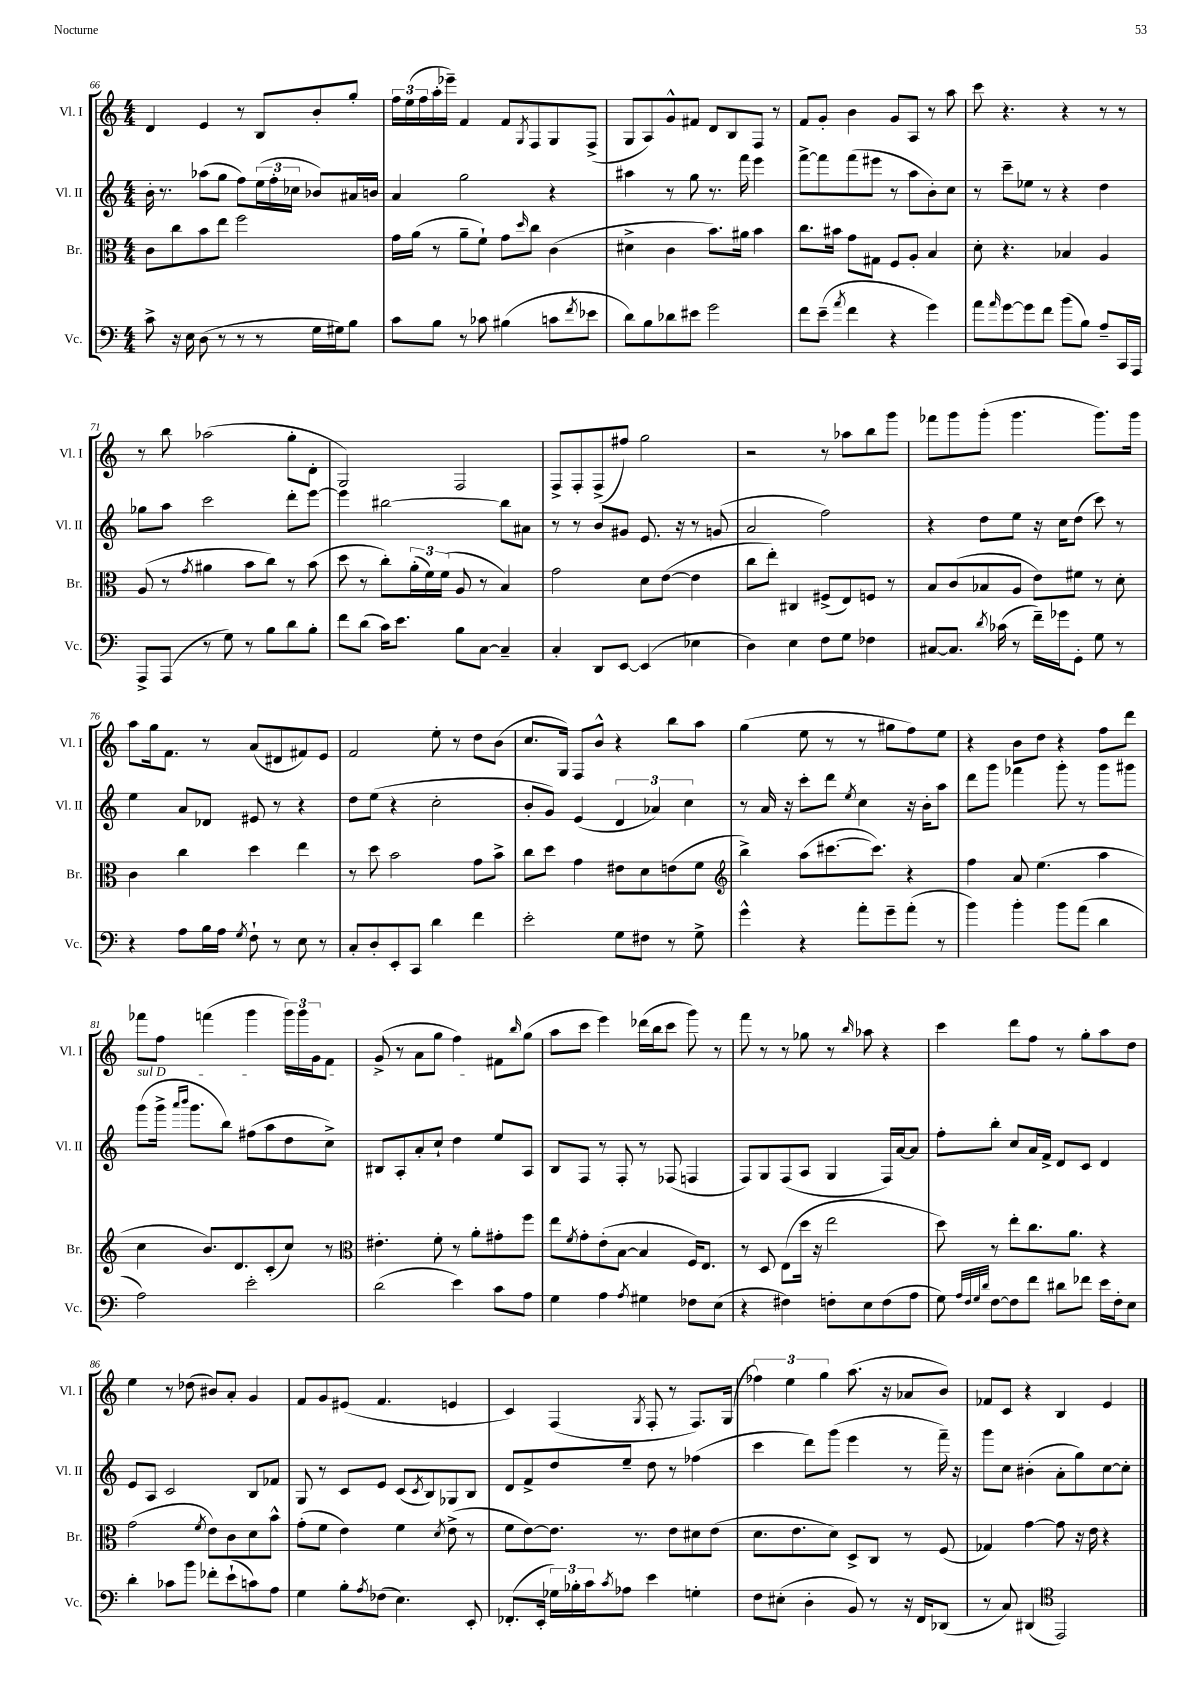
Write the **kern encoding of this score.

**kern	**kern	**kern	**kern
*part4	*part3	*part2	*part1
*staff4	*staff3	*staff2	*staff1
*I"Vc.	*I"Br.	*I"Vl. II	*I"Vl. I
*I'Vc.	*I'Br.	*I'Vl. II	*I'Vl. I
*clefF4	*clefC3	*clefG2	*clefG2
*k[]	*k[]	*k[]	*k[]
*M4/4	*M4/4	*M4/4	*M4/4
=66	=66	=66	=66
8c^\	8c\L	16b'\	4d/
.	.	8.r	.
16r	8cc\	.	.
16E\	.	.	.
(8D\	8b\	(8aa-X\L	4e/
8r	8ee\J	8gg\J	.
8r	2ff\	8ff\L)	8r
8r	.	(24ee\L	8B/L
.	.	24ff'\	.
.	.	24cc-X\JJ	.
16G\LL	.	8b-X/L)	8b'/
16G#X\J)	.	.	.
8B\J	.	16a#X/L	8gg'/J
.	.	16bn/JJ	.
=67	=67	=67	=67
8c\L	16g\LL	4a/	24ff\LL
.	.	.	(24ee\
.	(16a\JJ	.	.
.	.	.	24ff\
8B\J	8r	.	16aa'\
.	.	.	16eee-X~\JJ)
8r	8a~\L	2gg\	4f/
8c-X\	8f`\J)	.	.
(4B#X\	8g\L	.	8f/L
.	16qqdd/	.	8qG/
.	8cc\J	.	8F/
8cn\L	(4c\	4r	8G/
8qf/	.	.	.
8e-X\J	.	.	(8F^/J
=68	=68	=68	=68
8d\L)	4d#X^\	4aa#X\	8G/L
8B\	.	.	8A/)
8d-X\	4c\	8r	8g^^/
8e#X\J	.	8gg\	8f#X/J
2g\	8.b\L)	8.r	8d/L
.	.	.	8B/
.	16a#X\Jk	16fff\	.
.	4b\	4eee\	8F/J
.	.	.	8r
=69	=69	=69	=69
8f\L	8.cc\L	[8fff^\L	8f/L
(8e~\J	.	8fff\]	8g'/J
.	16b#X\Jk	.	.
8qa/	.	.	.
4f\	8g\L	(8fff\	4b\
.	8G#X\J	8eee#X\J	.
4r	8F/L	8r	8g/L
.	8A'/J	8aa\L	8A/J
4g\)	4B/	8b'\)	8r
.	.	8cc\J	8aa\
=70	=70	=70	=70
8a\L	8d'\	8r	8ccc\
16qqa/	.	.	.
[8g\	4.r	8ccc~\L	4.r
8g\]	.	8ee-X\J	.
8f\J	.	8r	.
(8b\L	4B-X/	4r	4r
8B\J)	.	.	.
8A~/L	4A/	4dd\	8r
16CC/L	.	.	8r
16AAA/JJ	.	.	.
!!LO:LB:g=z
=71	=71	=71	=71
8AAA^/L	(8A/	8gg-X\L	8r
(8AAA/J	8r	8aa\J	8bb\
.	8qg/	.	.
8r	4a#X\	2ccc\	(2aa-X\
8G\)	.	.	.
8r	8b\L	.	.
8B\L	8cc\J)	.	.
8d\	8r	8ddd'\L	8gg'\L
8B'\J	(8b\	[8eee\J	8d'\J
=72	=72	=72	=72
8f\L	8dd\	4eee\]	2G/)
(8d\J	8r	.	.
16c\KL)	8cc'\L)	[2bb#X\	.
8.e\J	.	.	.
.	(24a'\L	.	.
.	24f\)	.	.
.	(24f\JJ	.	.
8B\L	8A/	.	2F/
[8C\J	8r	.	.
4C~/]	4B/)	8bb#\L]	.
.	.	8a#X\J	.
=73	=73	=73	=73
4C'/	2g\	8r	8F^/L
.	.	8r	8F'/
8DD/L	.	8b/L	(8F^/
[8EE/J	.	8g#X/J	8ff#X/J)
(4EE/]	8d\L	8.e/	2gg\
.	([8e\J	.	.
.	.	16r	.
4E-X\	4e\]	8r	.
.	.	(8gn/	.
=74	=74	=74	=74
4D\)	8cc\L	2a/	2r
.	8ee'\J)	.	.
4E\	4C#X/	.	.
8F\L	(8F#X^/L	2ff\)	8r
8G\J	8E/)	.	8aa-X\L
4F-X\	8Fn/J	.	8bb\
.	8r	.	8ggg\J
=75	=75	=75	=75
[8C#X/L	8B/L	4r	8fff-X\L
8.C#/J]	(8c/	.	8ggg\
.	8B-X/	8dd\L	(8ggg'\J
8qd/	.	.	.
(16c-X\	.	.	.
8r	8A/J	8ee\J	4.ggg\
16f~\LL)	8e\L)	16r	.
16g-X\J	.	16cc\KL	.
8GG'\J	8f#X\J	(8dd\J	.
8G\	8r	8ccc\)	8.ggg\L)
8r	8d'\	8r	.
.	.	.	16ggg\Jk
!!LO:LB:g=z
=76	=76	=76	=76
4r	4c\	4ee\	8aa\L
.	.	.	16gg\k
.	.	.	8.f\J
8A\L	4cc\	8a/L	.
16B\L	.	8d-X/J	8r
16A\JJ	.	.	.
8qG/	.	.	.
8F`\	4dd\	8e#X/	(8a/L
8r	.	8r	8d#X/
8E\	4ee\	4r	8f#X/)
8r	.	.	8e/J
=77	=77	=77	=77
8C'/L	8r	8dd\L	2f/
8D'/	8dd\	(8ee\J	.
8EE'/	2b\	4r	.
8CC/J	.	.	.
4d\	.	2cc'\	8ee'\
.	.	.	8r
4f\	8g\L	.	8dd\L
.	8b^\J	.	(8b\J
=78	=78	=78	=78
2e'\	8cc\L	8b'/L	8.cc/L
.	8dd\J	8g/J)	.
.	.	.	16G/Jk)
.	4g\	(4e/	8F/L
.	.	.	8b^^/J
8G\L	8e#X\L	6d/	4r
8F#X\J	8d\	.	.
.	.	6a-X/)	.
8r	(8en\	.	8bb\L
.	.	6cc\	.
8G^\	8f\J	.	8aa\J
=79	=79	=79	=79
*	*clefG2	*	*
4g^^\	4bb^\)	8r	(4gg\
.	.	16a/	.
.	.	16r	.
4r	(8aa\L	8ccc'\L	8ee\
.	[8.ccc#X\	8ddd\J	8r
.	.	8qee/	.
8a'\L	.	4cc\	8r
.	8.ccc#\J])	.	.
8g~\	.	.	8gg#X\L
(8a'\J	4r	16r	8ff\)
.	.	16b'\KL	.
8r	.	8aa\J	8ee\J
=80	=80	=80	=80
4b\)	4ff\	8ddd\L	4r
.	.	8ggg\J	.
4b'\	8a/	4fff-X\	8b\L
.	(4.ee\	.	8dd\J
8b\L	.	8ggg'\	4r
(8a\J	.	8r	.
4d\	4aa\	8ggg\L	8ff\L
.	.	8ggg#X\J	8ddd\J
!!LO:LB:g=z
=81	=81	=81	=81
!	!	!LO:TX:a:i:t=sul D	!
2A\)	4cc\	(8ggg\L	8fff-X\L
.	.	16ggg^\Jk	8ff\J
.	.	16qqaaa/LL	.
.	.	16qqbbb/JJ	.
.	.	8.ggg\L	.
.	8.b/L)	.	(4fffn\
.	.	8bb\J)	.
.	8.d/	.	.
2e'\	.	(8ff#X\L	4ggg\
.	(8c'/	8aa\	.
.	8cc/J)	8dd\	24ggg\LL)
.	.	.	24ggg\
.	.	.	24g\J
.	8r	8cc^\J)	8f\J
=82	=82	=82	=82
*	*clefC3	*	*
(2d\	4.e#X'\	8B#X/L	(8g^/
.	.	8A'/	8r
.	.	8a'/	8a\L
.	8f'\	8cc`/J	8gg\J
4e\)	8r	4dd\	4ff\)
.	8a'\L	.	.
8c\L	8g#X'\	8ee/L	8f#X\L
.	.	.	16qqbb/
8A\J	8ff\J	8A/J	(8gg\J
=83	=83	=83	=83
4G\	8ee\L	8B/L	8aa\L
.	8qf/	.	.
.	8g'\	8F/J	8ccc\J
4A\	(8e'\	8r	4eee\)
.	[8B\J	8F'/	.
8qA/	.	.	.
4G#X\	4B/]	8r	(16ddd-X\LL
.	.	.	16bb\J
.	.	(8F-X/	8ccc\J
8F-X\L	16F/KL)	4Fn/	8ggg\)
.	8.E/J	.	.
(8E\J	.	.	8r
=84	=84	=84	=84
4r	8r	8F/L)	8fff\
.	8D/	8G/	8r
4F#X\)	(8E\L	(8F/	8r
.	16dd\Jk	8A/J	8gg-X\
.	16r	.	.
8Fn'\L	2ee\	4G/	8r
.	.	.	16qqbb/
8E\	.	.	8aa-X\
(8F\	.	16F/LL)	4r
.	.	[16a/J	.
8A\J	.	8a/J]	.
=85	=85	=85	=85
8G\)	8dd\)	8ff'\L	4ccc\
32qqA/LLL	.	.	.
32qqF/	.	.	.
32qqG/	.	.	.
32qqd/JJJ	.	.	.
[8F\L	8r	8bb'\J	.
8F\]	8ee'\L	8cc/L	8ddd\L
8f\J	8.cc\	16a/L	8ff\J
.	.	16f^/JJ	.
8d#X\L	.	8d/L	8r
.	8.a\J	.	.
8f-X\J	.	8c/J	8gg'\L
16e\LL	4r	4d/	8aa\
16F'\J	.	.	.
8E\J	.	.	8dd\J
!!LO:LB:g=z
=86	=86	=86	=86
4d'\	(2g\	8e/L	4ee\
.	.	8A/J	.
8c-X\L	.	2c/	8r
8b\J	.	.	(8dd-X\
.	8qf/	.	.
8f-X'\L	8e\L)	.	8b#X/L)
(8e`\	8c\	.	8a'/J
8cn\)	8d\	8B/L	4g/
8A\J	8b^^\J	8f-X/J	.
=87	=87	=87	=87
4G\	(8g'\L	8G/	8f/L
.	8f\J	8r	8g/
8B'\L	4e\)	8c/L	(8e#X/J
8qA/	.	.	.
(8F-X\J	.	8e/J	4.f/
4.E\)	4f\	(8c/L	.
.	.	8qc/	.
.	.	8B/)	.
.	8qd/	.	.
.	(8e^\	8G-X/	4en/
8EE'/	8r	8B/J	.
=88	=88	=88	=88
(8.FF-X'/L	8f\L	8d/L	4c/)
.	[8e\)	8f^/	.
16EE'/Jk	.	.	.
24G-X\LL)	8.e\J]	8dd/	(4F/
24B-X'\	.	.	.
24c\J	.	.	.
8qc/	.	.	.
8A-X\J	.	8ee~/J	.
.	8.r	.	.
.	.	.	8qG/
4e\	.	8dd\	8F'/
.	8e\L	8r	8r
4Gn'\	8d#X\	(4ff-X\	8.F/L)
.	(8e\J	.	.
.	.	.	(16G/Jk
=89	=89	=89	=89
8F\L	8.d\L	4ccc\	6ff-X\)
(8E#X'\J	.	.	.
.	.	.	6ee\
.	8.e\	.	.
4D'\	.	8ddd\L)	.
.	.	.	6gg\
.	8d\J)	(8ggg\J	.
8BB/)	8D^/L	4eee\	(8.aa\
8r	8C/J	.	.
.	.	.	16r
16r	8r	8r	8a-X/L
16FF/KL	.	.	.
(8DD-X/J	(8F/	16fff~\)	8b/J)
.	.	16r	.
=90	=90	=90	=90
8r	4G-X/)	8ggg\L	8f-X/L
8C/)	.	8cc\J	8c/J
(4DD#X/	[4g\	(4b#X'\	4r
*clefC4	*	*	*
2EE/)	8g\]	8a'\L	4B/
.	16r	8gg\)	.
.	16e\	.	.
.	4r	[8cc\	4e/
.	.	8cc'\J]	.
==	==	==	==
*-	*-	*-	*-
